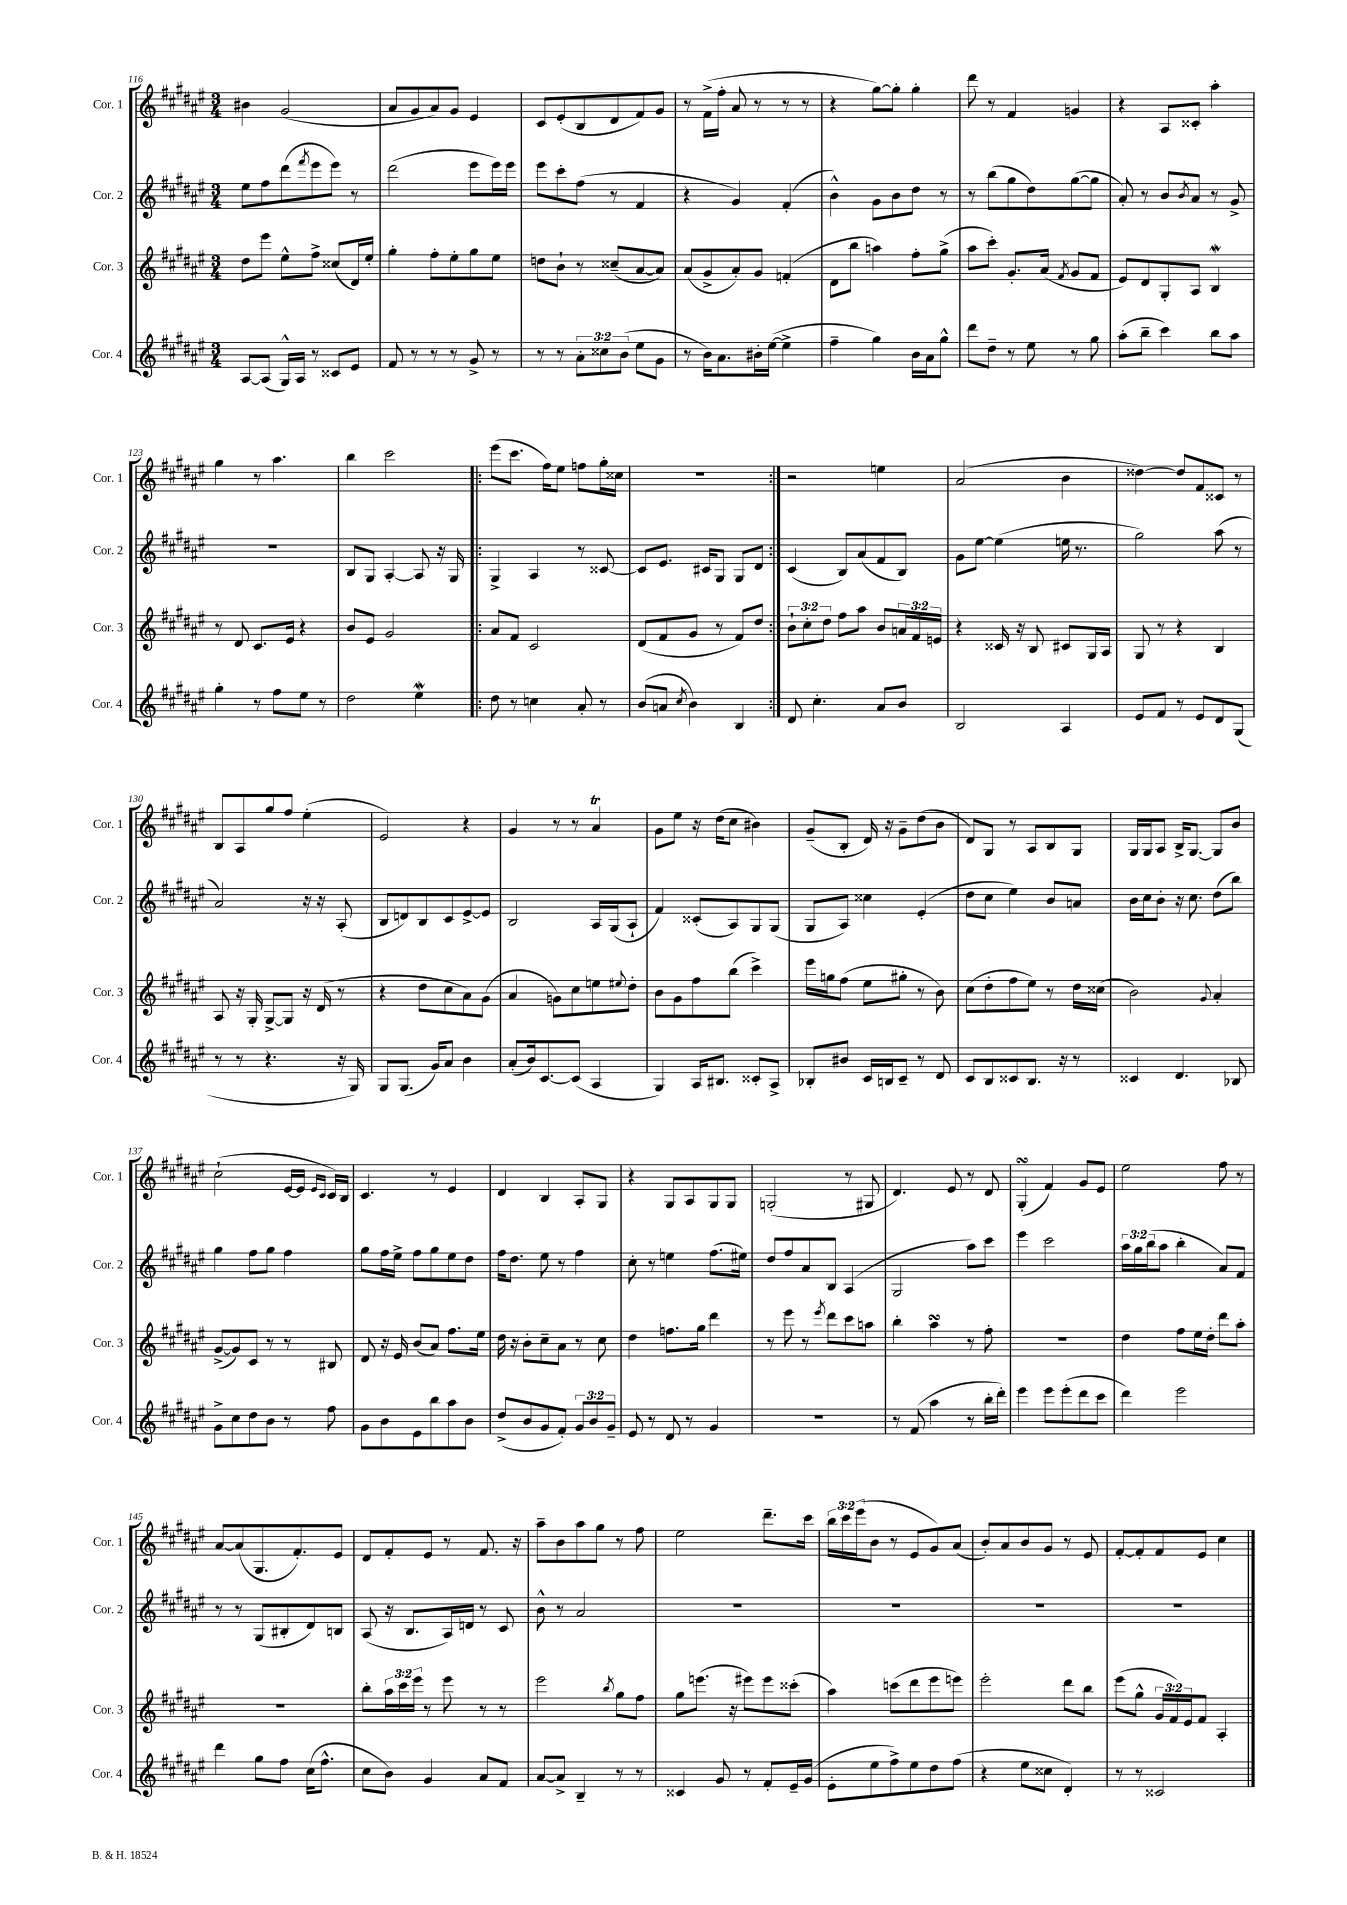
<<
\new StaffGroup <<
\new Staff = "s0" \with { instrumentName = "Cor. 1" shortInstrumentName = "Cor. 1" } {
    \clef treble \key fis \major \numericTimeSignature \time 3/4 \override Staff.TupletNumber.text = #tuplet-number::calc-fraction-text
    bis'4 gis'2( |
    ais'8 gis'8 ais'8) gis'8 eis'4 |
    cis'8 eis'8-.( b8 dis'8 fis'8) gis'8 |
    r8 fis'16->( fis''16-. ais'8 r8 r8 r8 |
    r4 gis''8~) gis''8-. gis''4-. |
    dis'''8 r8 fis'4 g'4 |
    r4 ais8 cisis'8-. ais''4-. |
    gis''4 r8 ais''4. |
    b''4 cis'''2 |
    \repeat volta 2 { eis'''8( cis'''8. fis''16) eis''8 f''8 gis''16-. cisis''16 |
    R2. | }
    r2 e''4 |
    ais'2( b'4 |
    disis''4~) disis''8 fis'8 cisis'8 r8 |
    b8 ais8 gis''8 fis''8 eis''4-.( |
    eis'2) r4 |
    gis'4 r8 r8 ais'4\trill |
    gis'8 eis''8 r16 dis''16( cis''8 bis'4) |
    gis'8--( b8-. dis'16) r16 gis'8-- dis''8( b'8 |
    dis'8) gis8 r8 ais8 b8 gis8 |
    gis16 gis16 ais8 b16-> gis8.~ gis8 b'8 |
    cis''2-!( eis'16~ eis'16 \grace { eis'16 cis'16 } cis'16) b16 |
    cis'4. r8 eis'4 |
    dis'4 b4 ais8-. gis8 |
    r4 gis8 ais8 gis8 gis8 |
    g2-.( r8 gis8 |
    dis'4.) eis'8 r8 dis'8 |
    gis4-.\turn( fis'4) gis'8 eis'8 |
    eis''2 fis''8 r8 |
    ais'8~ ais'8( gis8. fis'8.-.) eis'8 |
    dis'8 fis'8-. eis'8 r8 fis'8. r16 |
    ais''8-- b'8 ais''8 gis''8 r8 fis''8 |
    eis''2 dis'''8.-- cis'''16 |
    \tuplet 3/2 { b''16 cis'''16 eis'''16( } b'8 r8 eis'8 gis'8) ais'8( |
    b'8-.) ais'8 b'8 gis'8 r8 eis'8 |
    fis'8~-. fis'8-. fis'8 eis'8 cis''4 \bar "|." |
}
\new Staff = "s1" \with { instrumentName = "Cor. 2" shortInstrumentName = "Cor. 2" } {
    \clef treble \key fis \major \numericTimeSignature \time 3/4 \override Staff.TupletNumber.text = #tuplet-number::calc-fraction-text
    eis''8 fis''8 dis'''8( \acciaccatura { fis'''8 } eis'''8 eis'''8) r8 |
    dis'''2( eis'''8 eis'''16) eis'''16 |
    eis'''8 cis'''8-. fis''8( r8 fis'4 |
    r4 gis'4) fis'4-.( |
    b'4-^) gis'8 b'8 dis''8 r8 |
    r8 b''8( gis''8 dis''8) gis''8~( gis''8 |
    ais'8-.) r8 b'8 \acciaccatura { b'8 } ais'8 r8 gis'8-> |
    R2. |
    b8 gis8 ais4~-. ais8 r16 gis16 |
    \repeat volta 2 { gis4-> ais4 r8 cisis'8~ |
    cisis'8 eis'8. cis'16 gis8 gis8 dis'8 | }
    cis'4( b8) ais'8( fis'8 b8) |
    gis'8 eis''8~ eis''4( e''16 r8. |
    gis''2) ais''8( r8 |
    ais'2) r16 r16 ais8-.( |
    b8 d'8) b8 cis'8 eis'8~-> eis'8 |
    b2 ais16 gis16( ais8-! |
    fis'4) cisis'8-.( ais8) gis8 gis8( |
    gis8 ais8) cisis''4 eis'4-.( |
    dis''8 cis''8 eis''4) b'8 a'8 |
    b'16 cis''16 b'8-. r16 cis''8. dis''8( b''8) |
    gis''4 fis''8 gis''8 fis''4 |
    gis''8 fis''16 eis''16-> fis''8 gis''8 eis''8 dis''8 |
    fis''16 dis''8. eis''8 r8 fis''4 |
    cis''8-. r8 e''4 fis''8.( eis''16) |
    dis''8 fis''8 ais'8 b8 ais4( |
    gis2 ais''8) cis'''8 |
    eis'''4 cis'''2 |
    \tuplet 3/2 { ais''16 gis''16 b''16( } ais''8 b''4-. ais'8) fis'8 |
    r8 r8 gis8( bis8-. dis'8) b8 |
    ais8( r16 b8. ais16) d'16 r8 cis'8 |
    b'8-^ r8 ais'2 |
    R2. |
    R2. |
    R2. |
    R2. \bar "|." |
}
\new Staff = "s2" \with { instrumentName = "Cor. 3" shortInstrumentName = "Cor. 3" } {
    \clef treble \key fis \major \numericTimeSignature \time 3/4 \override Staff.TupletNumber.text = #tuplet-number::calc-fraction-text
    dis''8 eis'''8 eis''8-^ fis''8-> cisis''8( dis'16) eis''16-. |
    gis''4-. fis''8-. eis''8-. gis''8 eis''8 |
    d''8 b'8-! r8 cisis''8--( ais'8~ ais'8) |
    ais'8( gis'8-> ais'8-.) gis'8 f'4-.( |
    dis'8 b''8 a''4) fis''8-. gis''8->( |
    ais''8 cis'''8-.) gis'8.-. ais'16( \acciaccatura { fis'8 } gis'8 fis'8 |
    eis'8) dis'8 gis8-. ais8 b4\mordent |
    r8 dis'8 cis'8. eis'16 r4 |
    b'8 eis'8 gis'2 |
    \repeat volta 2 { ais'8 fis'8 cis'2 |
    dis'8( fis'8 gis'8 r8 fis'8) dis''8 | }
    \tuplet 3/2 { b'8-! cis''8-. dis''8 } fis''8 ais''8 b'8 \tuplet 3/2 { a'16 fis'16 e'16 } |
    r4 cisis'16 r16 b8 cis'8 gis16 ais16 |
    gis8 r8 r4 b4 |
    ais8 r16 gis16-. gis8~-> gis8 r16 dis'16( r8 |
    r4 dis''8 cis''8 ais'8) gis'8( |
    ais'4 g'8) cis''8 e''8 \appoggiatura { eis''8 } dis''8-. |
    b'8 gis'8 fis''8 b''8( cis'''4->) |
    eis'''16 g''16 fis''8( eis''8 gis''8-. r8 b'8) |
    cis''8( dis''8-. fis''8 eis''8) r8 dis''16 cisis''16( |
    b'2) \appoggiatura { gis'8 } ais'4-. |
    gis'8~->( gis'8) cis'8 r8 r8 bis8 |
    dis'8 r16 eis'16 b'8( ais'8) fis''8. eis''16 |
    dis''16 r16 b'8-. cis''8-- ais'8 r8 cis''8 |
    dis''4 f''8. gis''16 dis'''4 |
    r8 eis'''8 r8 \acciaccatura { eis'''8 } dis'''8 cis'''8 a''8 |
    b''4-. ais''4\turn r8 fis''8-. |
    R2. |
    dis''4 fis''8 eis''16 dis''16-. dis'''8 ais''8-. |
    R2. |
    b''8-. \tuplet 3/2 { ais''16 cis'''16 eis'''16 } r8 eis'''8 r8 r8 |
    eis'''2 \acciaccatura { b''8 } gis''8 fis''8 |
    gis''8 e'''8.( r16 eis'''8) eis'''8 cisis'''8-.( |
    ais''4) c'''8( dis'''8 eis'''8 e'''8) |
    eis'''2-. dis'''8 b''8 |
    eis'''8( gis''8-^ \tuplet 3/2 { gis'16 fis'16) eis'16 } fis'8 ais4-. \bar "|." |
}
\new Staff = "s3" \with { instrumentName = "Cor. 4" shortInstrumentName = "Cor. 4" } {
    \clef treble \key fis \major \numericTimeSignature \time 3/4 \override Staff.TupletNumber.text = #tuplet-number::calc-fraction-text
    ais8~ ais8( gis16-^) ais16 r8 cisis'8 eis'8 |
    fis'8 r8 r8 r8 gis'8-> r8 |
    r8 r8 \tuplet 3/2 { ais'8-. cisis''8 b'8( } eis''8 gis'8 |
    r8 b'16) ais'8. bis'16-. eis''16~( eis''4-> |
    fis''4-- gis''4) b'16 ais'16 gis''8-^ |
    dis'''8 dis''8-- r8 eis''8 r8 gis''8 |
    ais''8-.( b''8-- cis'''4) b''8 ais''8 |
    gis''4-. r8 fis''8 eis''8 r8 |
    dis''2 eis''4\mordent |
    \repeat volta 2 { dis''8 r8 c''4 ais'8-. r8 |
    b'8( a'8 \acciaccatura { cis''8 } b'4) b4 | }
    dis'8 cis''4.-. ais'8 b'8 |
    b2 ais4 |
    eis'8 fis'8 r8 eis'8 dis'8 gis8( |
    r8 r8 r4. r16 gis16) |
    gis8 gis8.( gis'16) ais'8 b'4 |
    ais'8-.( b'16) cis'8.~ cis'8( ais4 |
    gis4) ais16 bis8. cisis'8-. ais8-> |
    bes8-. bis'8 cis'16 b16 cis'8-- r8 dis'8 |
    cis'8 b8 cisis'8 b8. r16 r8 |
    cisis'4 dis'4. bes8 |
    gis'8-> cis''8 dis''8 b'8 r8 fis''8 |
    gis'8 b'8 eis'8 b''8 ais''8 b'8 |
    dis''8->( b'8 gis'8 fis'8-.) \tuplet 3/2 { gis'8 b'8 gis'8-- } |
    eis'8 r8 dis'8 r8 gis'4 |
    R2. |
    r8 fis'8( ais''4 r8 b''16-. dis'''16-.) |
    eis'''4 eis'''8 eis'''8-.( dis'''8 cis'''8 |
    dis'''4) eis'''2 |
    dis'''4 gis''8 fis''8 cis''16( fis''8.-^ |
    cis''8 b'8) gis'4 ais'8 fis'8 |
    ais'8~ ais'8-> b4-- r8 r8 |
    cisis'4 gis'8 r8 fis'8-. eis'16-- gis'16( |
    eis'8-. eis''8 fis''8->) eis''8 dis''8 fis''8( |
    r4 eis''8 cisis''8 dis'4-.) |
    r8 r8 cisis'2 \bar "|." |
}
>>
>>
\layout { \context { \Score currentBarNumber = #116 } }
